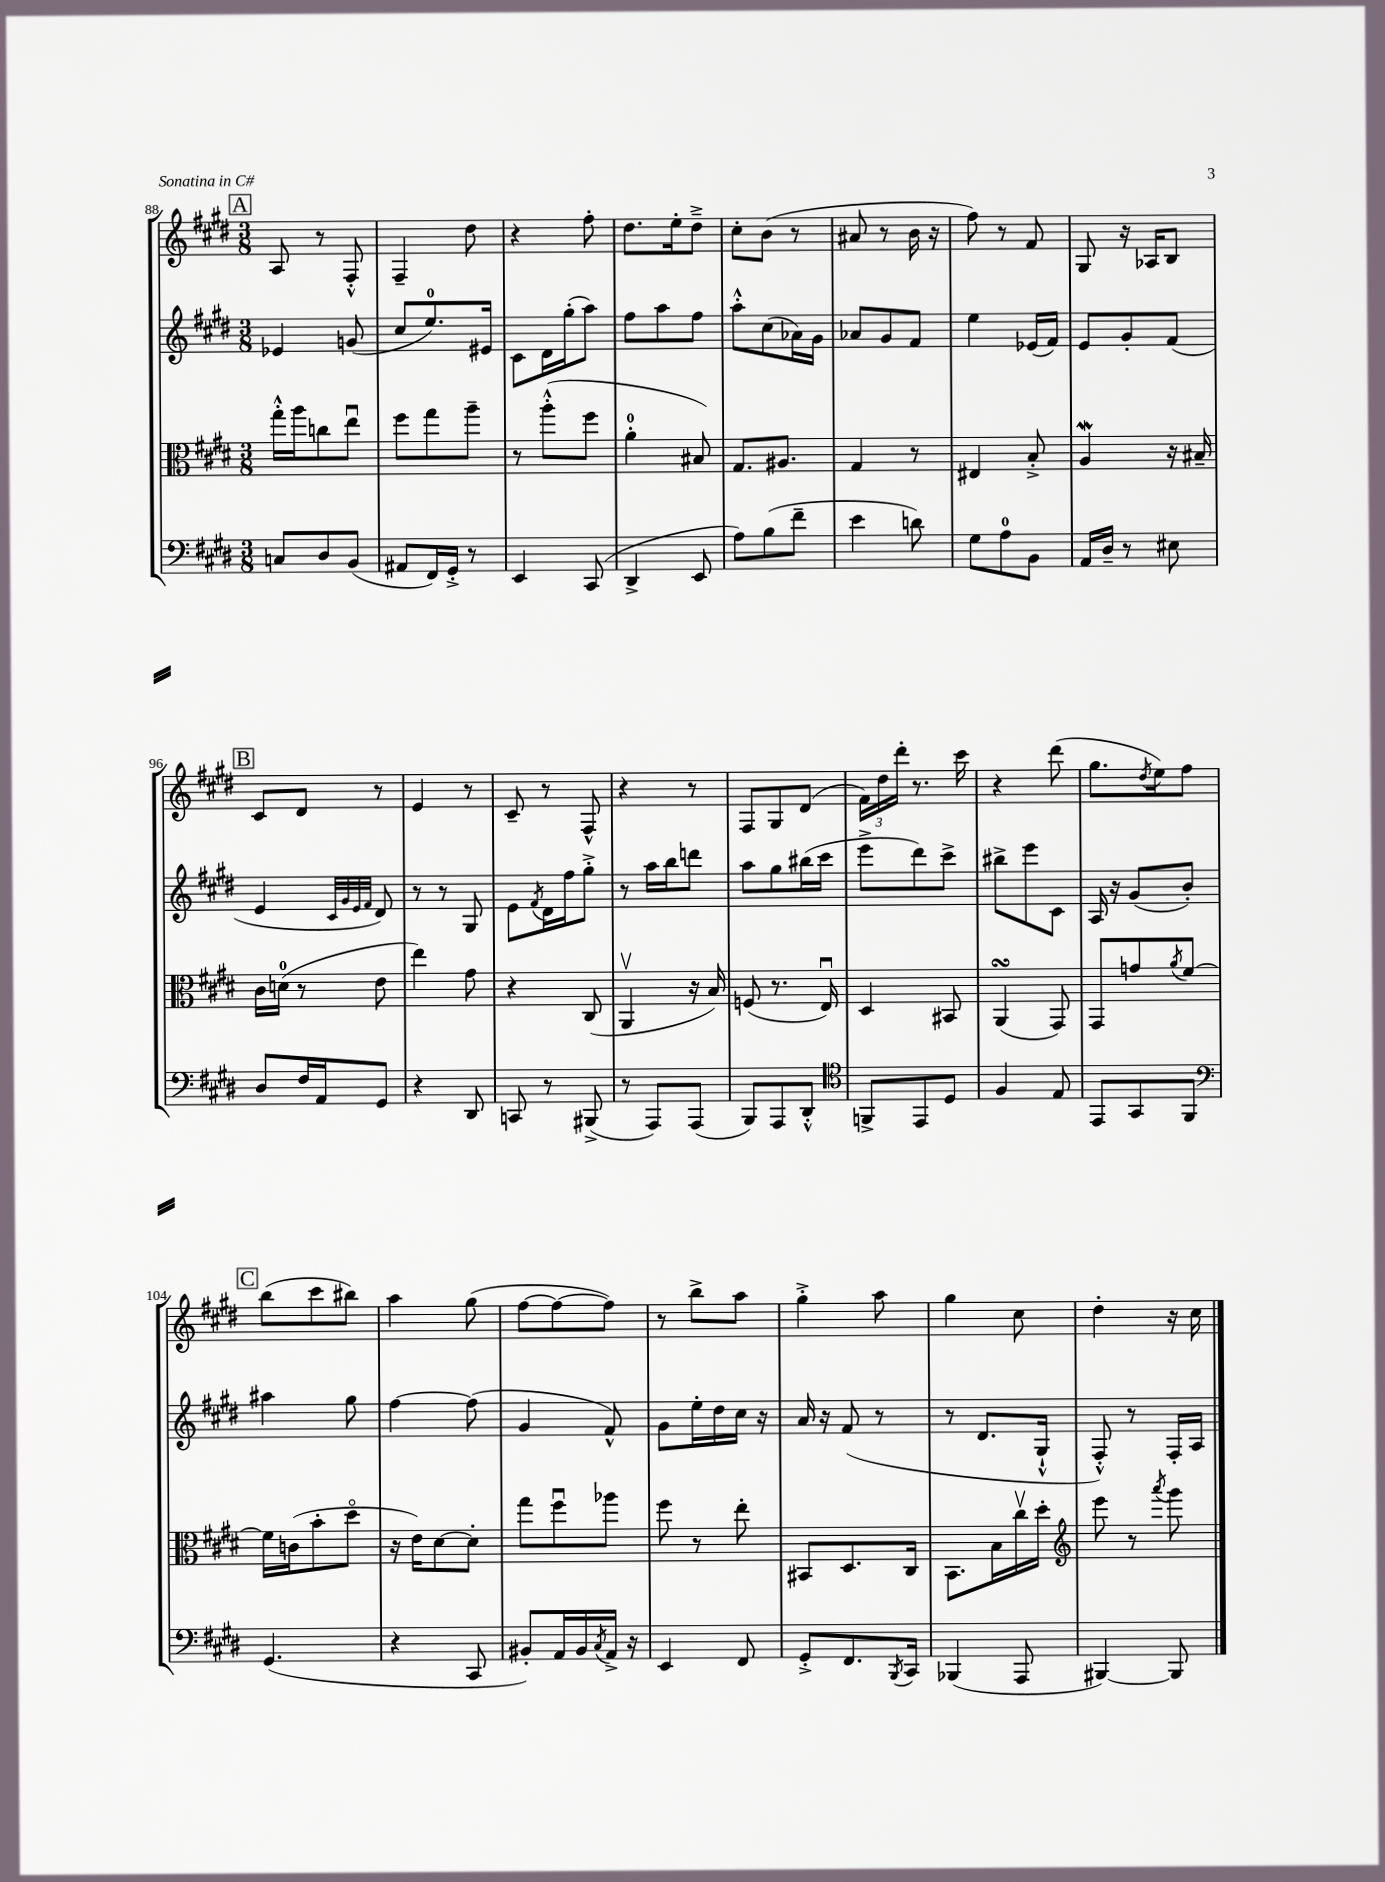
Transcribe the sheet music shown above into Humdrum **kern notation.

**kern	**kern	**kern	**kern
*staff4	*staff3	*staff2	*staff1
*clefF4	*clefC3	*clefG2	*clefG2
*k[f#c#g#d#]	*k[f#c#g#d#]	*k[f#c#g#d#]	*k[f#c#g#d#]
*M3/8	*M3/8	*M3/8	*M3/8
8C	16gg#'^^	4e-	8A
.	16aa	.	.
8D#	8cc	.	8r
(8BB	8eeu	(8g	8F#'^^
=	=	=	=
8AA#	8ff#	8cc#	4F#~
16FF#)	8gg#	8.ee)	.
16GG#'^	.	.	.
8r	8aa~	.	8dd#
.	.	16e#	.
=	=	=	=
4EE	8r	8c#	4r
.	(8aa'^^	16d#	.
.	.	(16gg#'	.
(8CC#	8ff#	8aa)	8ff#'
=	=	=	=
4DD#^	4a'	8ff#	8.dd#
.	.	8aa	.
.	.	.	16ee'
8EE	8B#)	8ff#	8dd#~^
=	=	=	=
8A)	8.G#	8aa'^^	8cc#'
(8B	.	(8cc#	(8b
.	8.A#	.	.
8f#~	.	16a-)	8r
.	.	16g#	.
=	=	=	=
4e	4G#	8a-	8a#
.	.	8g#	8r
8d)	8r	8f#	16b
.	.	.	16r
=	=	=	=
8G#	4E#	4ee	8ff#)
8A	.	.	8r
8BB	8B'^	(16e-	8f#
.	.	16f#)	.
=	=	=	=
16AA	4A	8e	8G#
16D#~	.	.	.
8r	.	8g#'	16r
.	.	.	16A-
8E#	16r	(8f#	8B
.	16B#~	.	.
=	=	=	=
8D#	16c#	4e	8c#
.	(16d	.	.
16F#	8r	.	8d#
16AA	.	.	.
.	.	32qqc#	.
.	.	32qqg#	.
.	.	32qqe	.
.	.	32qqf#	.
8GG#	8e	8d#)	8r
=	=	=	=
4r	4ee)	8r	4e
.	.	8r	.
8DD#	8g#	8G#	8r
=	=	=	=
8CC	4r	8e	8c#~
.	.	8qf#	.
8r	.	16d#	8r
.	.	16ff#	.
(8BBB#^	(8C#	8gg#'^	8F#^^
=	=	=	=
8r	4AAv	8r	4r
8AAA)	.	16aa	.
.	.	16bb	.
(8AAA	16r	8ddd	8r
.	16B)	.	.
=	=	=	=
8BBB)	(8F	8aa	8F#
8AAA	8.r	8gg#	8G#
8DD#'^^	.	(16bb#	(8d#
.	16Eu)	16ccc#	.
=	=	=	=
*clefC4	*	*	*
8FF^	4D#	8eee^	24f#)
.	.	.	24dd#
.	.	.	24ddd#'
8EE	.	8ddd#)	8.r
8D#	8BB#	8ccc#^	.
.	.	.	16ccc#
=	=	=	=
4F#	(4AA	8bb#^	4r
.	.	8eee	.
8E	8GG#)	8c#	(8ddd#
=	=	=	=
8EE	8GG#	16A	8.gg#
.	.	16r	.
8GG#	8g	(8g#	.
.	.	.	8qdd#
.	.	.	16ee)
.	8qa	.	.
8FF#	[8f#	8b')	8ff#
=	=	=	=
*clefF4	*	*	*
(4.GG#	16f#]	4aa#	(8bb
.	(16c	.	.
.	8b'	.	8ccc#
.	8dd#o	8gg#	8bb#)
=	=	=	=
4r	16r	[4ff#	4aa
.	16e)	.	.
.	[8d#	.	.
8CC#	8d#']	(8ff#]	(8gg#
=	=	=	=
8BB#')	8gg#	4g#	[8ff#
16AA	8ff#u	.	8ff#_
16BB#	.	.	.
8qC#	.	.	.
16AA^	8aa-	8f#^^)	8ff#])
16r	.	.	.
=	=	=	=
4EE	8ff#	8g#	8r
.	8r	16ee'	8bb^
.	.	16dd#	.
8FF#	8ee'	16cc#	8aa
.	.	16r	.
=	=	=	=
8GG#'^	8BB#	16a	4gg#'^
.	.	16r	.
8.FF#	8.D#	(8f#	.
.	.	8r	8aa
8qBBB	.	.	.
16CC#	16C#	.	.
=	=	=	=
(4BBB-	8.BB	8r	4gg#
.	.	8.d#	.
.	16B	.	.
8AAA	16cc#v	.	8cc#
.	16dd#'	16G#`^^	.
=	=	=	=
*	*clefG2	*	*
[4BBB#)	8eee	8F#'^^)	4dd#'
.	8r	8r	.
.	8qaaa	.	.
8BBB#]	8ggg#	16F#'	16r
.	.	16A	16cc#
==	==	==	==
*-	*-	*-	*-
